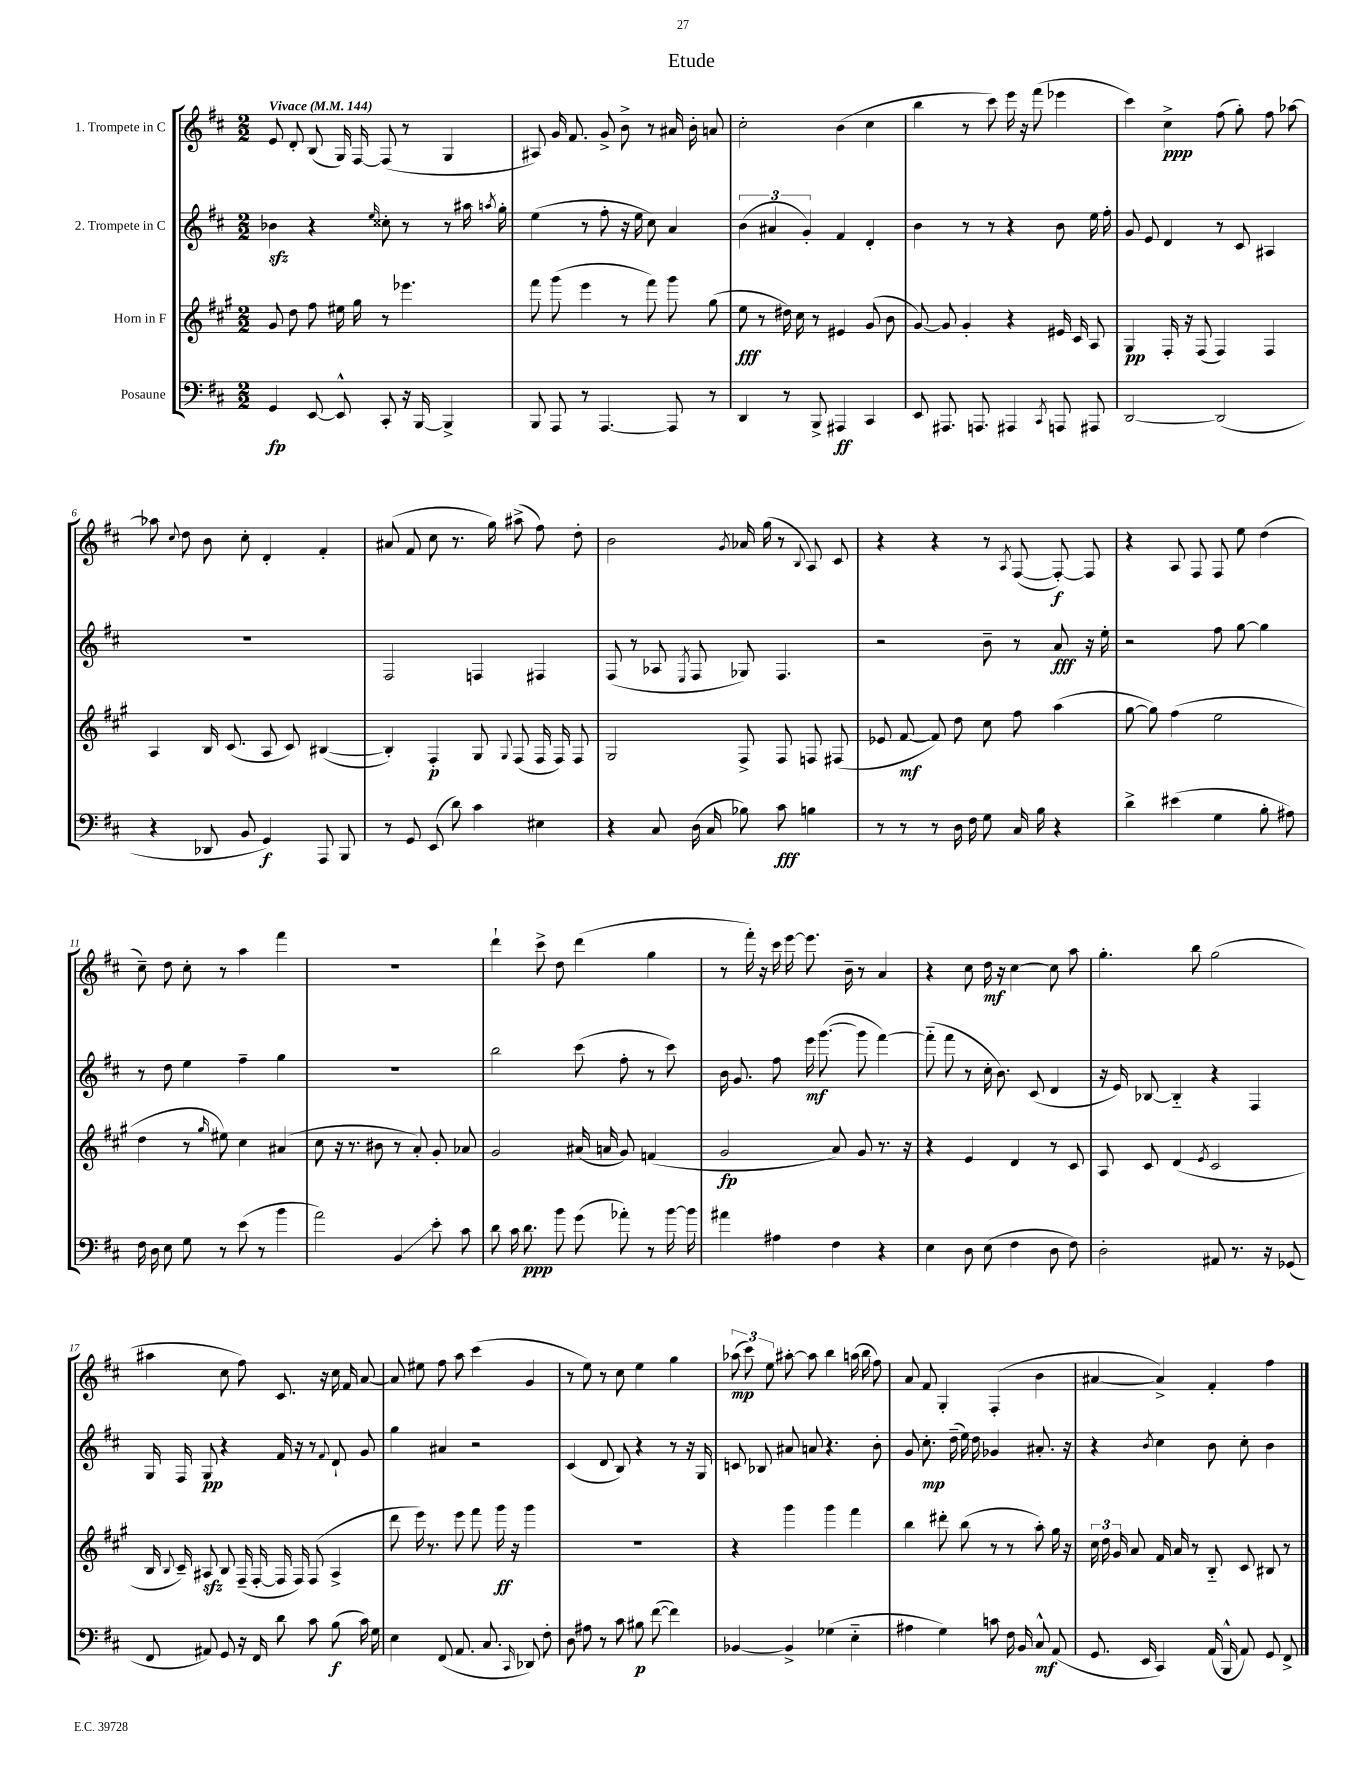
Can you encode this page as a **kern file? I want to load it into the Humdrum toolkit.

**kern	**kern	**kern	**kern
*staff4	*staff3	*staff2	*staff1
*clefF4	*clefG2	*clefG2	*clefG2
*k[f#c#]	*k[f#c#g#]	*k[f#c#]	*k[f#c#]
*M2/2	*M2/2	*M2/2	*M2/2
*MM144	*MM144	*MM144	*MM144
4GG/	8g#/	4b-\	8e/
.	8dd\	.	8d'/
[8EE/	8ff#\	4r	(8B/
8EE^^/]	16ee#\	.	16G/)
.	16gg#\	.	[16F#/
.	.	16qqee/	.
8CC#'/	8r	8cc##'\	(8F#/]
16r	4.eee-\	8r	8r
[16BBB/	.	.	.
4BBB^/]	.	8r	4G/
.	.	16aa#\	.
.	.	8qaa/	.
.	.	16gg'\	.
=	=	=	=
8BBB/	8fff#\	(4ee\	8A#/)
8AAA/	(8ggg#\	.	16g/
.	.	.	8.f#/
8r	4eee\	8r	.
[4.AAA/	.	8ff#'\	8g^/
.	8r	16r	8b^\
.	.	16ee\	.
.	8fff#\)	8cc#\)	8r
8AAA/]	8ggg#\	4a/	16a#/
.	.	.	16b'\
8r	(8gg#\	.	8a/
=	=	=	=
4DD/	8ee\	(6b\	2cc#'\
.	8r	.	.
.	.	6a#/	.
8r	16dd#\)	.	.
.	16cc#\	.	.
.	.	6g'/)	.
8BBB^/	8r	.	.
4AAA#/	4e#/	4f#/	(4b\
4CC#/	(8g#/	4d'/	4cc#\
.	8b\	.	.
=	=	=	=
8EE/	[8g#/)	4b\	4bb\
8.AAA#/	8g#/]	.	.
.	4g#'/	8r	8r
8.AAA/	.	.	.
.	.	8r	8ccc#\)
4AAA#/	4r	4r	16eee\
.	.	.	16r
.	.	.	(8fff#\
8qCC#/	.	.	.
8AAA/	16e#/	8b\	4eee-\
.	16c#/	.	.
8AAA#/	8A/	16ee\	.
.	.	16ff#'\	.
=	=	=	=
[2DD/	4G#/	8g/	4ccc#\)
.	.	8e/	.
.	16F#'/	4d/	4cc#^\
.	16r	.	.
.	(8F#/	.	.
(2DD/]	4F#/)	8r	(8ff#\
.	.	8c#/	8gg'\)
.	4F#/	4A#/	8ff#\
.	.	.	[8aa-\
=	=	=	=
4r	4A/	1r	8aa-\]
.	.	.	8qqcc#/
.	.	.	8dd\
8DD-/	16B/	.	8b\
.	(8.c#/	.	.
8BB/	.	.	8cc#'\
4GG/)	8A/	.	4d'/
.	8c#/)	.	.
8AAA/	([4B#/	.	4f#'/
8BBB/	.	.	.
=	=	=	=
8r	4B#'/])	2F#/	(8a#/
8GG/	.	.	8f#/
(8EE/	4F#'/	.	8cc#\
8d\)	.	.	8.r
4c#\	8G#/	4F/	.
.	.	.	16gg\)
.	8qqG#/	.	.
.	(8F#/	.	(8aa#^\
4E#\	16F#/	4F#/	8ff#\)
.	16F#/)	.	.
.	8F#/	.	8dd'\
=	=	=	=
4r	2G#/	(8F#/	2b\
.	.	8r	.
8C#/	.	8A-/	.
.	.	8qE/	.
(16D\	.	8F#/	.
16C#/	.	.	.
.	.	.	8qg/
8B-\)	8F#^/	8G-/)	16a-/
.	.	.	(16gg\
8c#\	8F#/	4.F#/	8r
.	.	.	8qqB/
4B\	8F/	.	8A/)
.	(8F#/	.	8c#/
=	=	=	=
8r	8e-/	2r	4r
8r	[8f#/	.	.
8r	8f#/])	.	4r
16D\	8dd\	.	.
16F#\	.	.	.
8G\	8cc#\	8b~\	8r
.	.	.	8qA/
16C#/	8ff#\	8r	([8F#/
16B\	.	.	.
4r	(4aa\	8a/	8F#'/_)
.	.	16r	8F#/]
.	.	16ee'\	.
=	=	=	=
4d^\	[8gg#\	2r	4r
.	8gg#\])	.	.
(4e#\	(4ff#\	.	8A/
.	.	.	8F#/
4G\	2ee\	8ff#\	8F#/
.	.	[8gg\	8ee\
8B'\	.	4gg\]	(4dd\
8A#\)	.	.	.
=	=	=	=
16F#\	4dd\	8r	8cc#~\)
16D\	.	.	.
8E\	.	8dd\	8dd\
8G\	8r	4ee\	8cc#'\
.	16qqgg#/	.	.
8r	8ee#\)	.	8r
(8e\	4cc#\	4ff#~\	4aa\
8r	.	.	.
4b\	(4a#/	4gg\	4fff#\
=	=	=	=
2a\)	8cc#\	1r	1r
.	16r	.	.
.	8.r	.	.
.	8b#\	.	.
4BB/	8r	.	.
.	8a'/)	.	.
8e'\	8g#'/	.	.
8c#\	8a-/	.	.
=	=	=	=
8d\	2g#/	2bb\	4ddd`\
16c#\	.	.	.
8.d\	.	.	.
.	.	.	8ccc#^\
8b\	.	.	8dd\
(8g\	(16a#/	(8ccc#\	(4ddd\
.	16a/	.	.
8a-'\)	8g#/)	8ff#'\	.
8r	(4f/	8r	4gg\
[16b\	.	8ccc#\)	.
16b\]	.	.	.
=	=	=	=
4a#\	2g#/	16b\	8r
.	.	8.g/	.
.	.	.	16fff#'\)
.	.	.	16r
4A#\	.	8ff#\	16ccc#\
.	.	.	[16eee\
.	.	16eee\	8.eee\]
.	.	([8.ggg\	.
4F#\	8a/)	.	.
.	.	.	16b~\
.	8g#/	8ggg\]	8r
4r	8.r	[4fff#\)	4a/
.	16r	.	.
=	=	=	=
4E\	4r	(8fff#'~\]	4r
.	.	8fff#\	.
8D\	4e/	8r	8cc#\
(8E\	.	16cc#'\	16dd\
.	.	8.b\)	16r
4F#\	4d/	.	[4cc#\
.	.	(8c#/	.
8D\	8r	4d/	8cc#\]
8F#\)	8c#/	.	8aa\
=	=	=	=
2D'\	8A/	16r	4.gg'\
.	.	16e/)	.
.	8c#/	[8B-/	.
.	(4d/	4B-'~/]	.
.	.	.	8bb\
.	8qe/	.	.
8AA#/	2c#/	4r	(2gg\
8.r	.	.	.
.	.	4F#/	.
16r	.	.	.
(8GG-/	.	.	.
=	=	=	=
8FF#/	16B/	16G/	4aa#\
.	8qqB/	.	.
.	16c#~/)	16F#/	.
8AA#/)	8A#/	8G/	.
8GG/	8B/	4r	8cc#\
16r	(16F#~/	.	8ff#\)
16FF#/	[16F#'/	.	.
8d\	16F#/]	16f#/	8.c#/
.	16F#/)	16r	.
8c#\	(8F#/	8r	.
.	.	.	16r
.	.	8qqf#/	.
(8B\	4A#^/	8d`/	16cc#\
.	.	.	16f#/
16c#\)	.	8g/	[8a/
16G\	.	.	.
=	=	=	=
4E\	8ddd\	4gg\	8a/]
.	16eee\)	.	8ee#\
.	8.r	.	.
(8FF#/	.	4a#/	8ff#\
8.AA/	8eee\	.	8aa\
.	8fff#\	2r	(4ccc#\
8.C#/	.	.	.
.	16ggg#\	.	.
.	16r	.	.
16qqCC#/	.	.	.
8DD-/)	4ggg#\	.	4g/
8F#'\	.	.	.
=	=	=	=
8D\	1r	(4c#/	8r
8A#\	.	.	8ee\)
8r	.	8d/	8r
8c#\	.	8B/)	8cc#\
8B#\	.	4r	4ee\
([8f#\	.	.	.
4f#\])	.	8r	4gg\
.	.	16r	.
.	.	16G/	.
=	=	=	=
[4BB-/	4r	8c/	(12aa-\
.	.	.	12ccc#\)
.	.	8B-/	.
.	.	.	12ee\
4BB-^/]	4ggg#\	8a#/	[8aa#'\
.	.	8a/	8aa#\]
(4G-\	4ggg#\	4.r	4bb\
4E'~\	4fff#\	.	(16aa\
.	.	.	16bb\
.	.	8b'\	8ff#\)
=	=	=	=
4A#\	4bb\	8g/	8a/
.	.	8.cc#'\	8f#/
4G\)	8ddd#'\	.	4G'/
.	.	(16dd~\	.
.	(8bb\	16ee\)	.
.	.	16dd\	.
8c\	8r	4g-/	(4F#'/
16F#\	8r	.	.
16BB/	.	.	.
8C#^^/	8aa'\)	8.a#'/	4b\
(8AA/	16gg#\	.	.
.	16r	16r	.
=	=	=	=
8.GG/	24cc#\	4r	[4a#/
.	24dd\	.	.
.	24g#/	.	.
.	8a/	.	.
16EE/	.	.	.
.	.	8qb/	.
4CC#/)	16f#/	4cc#\	4a#^/])
.	16a/	.	.
.	8r	.	.
(16AA/	8B'~/	8b\	4f#'/
16BBB^^/	.	.	.
8AA/)	8c#/	8cc#'\	.
8GG/	8B#/	4b\	4ff#\
8FF#^/	8r	.	.
==	==	==	==
*-	*-	*-	*-
